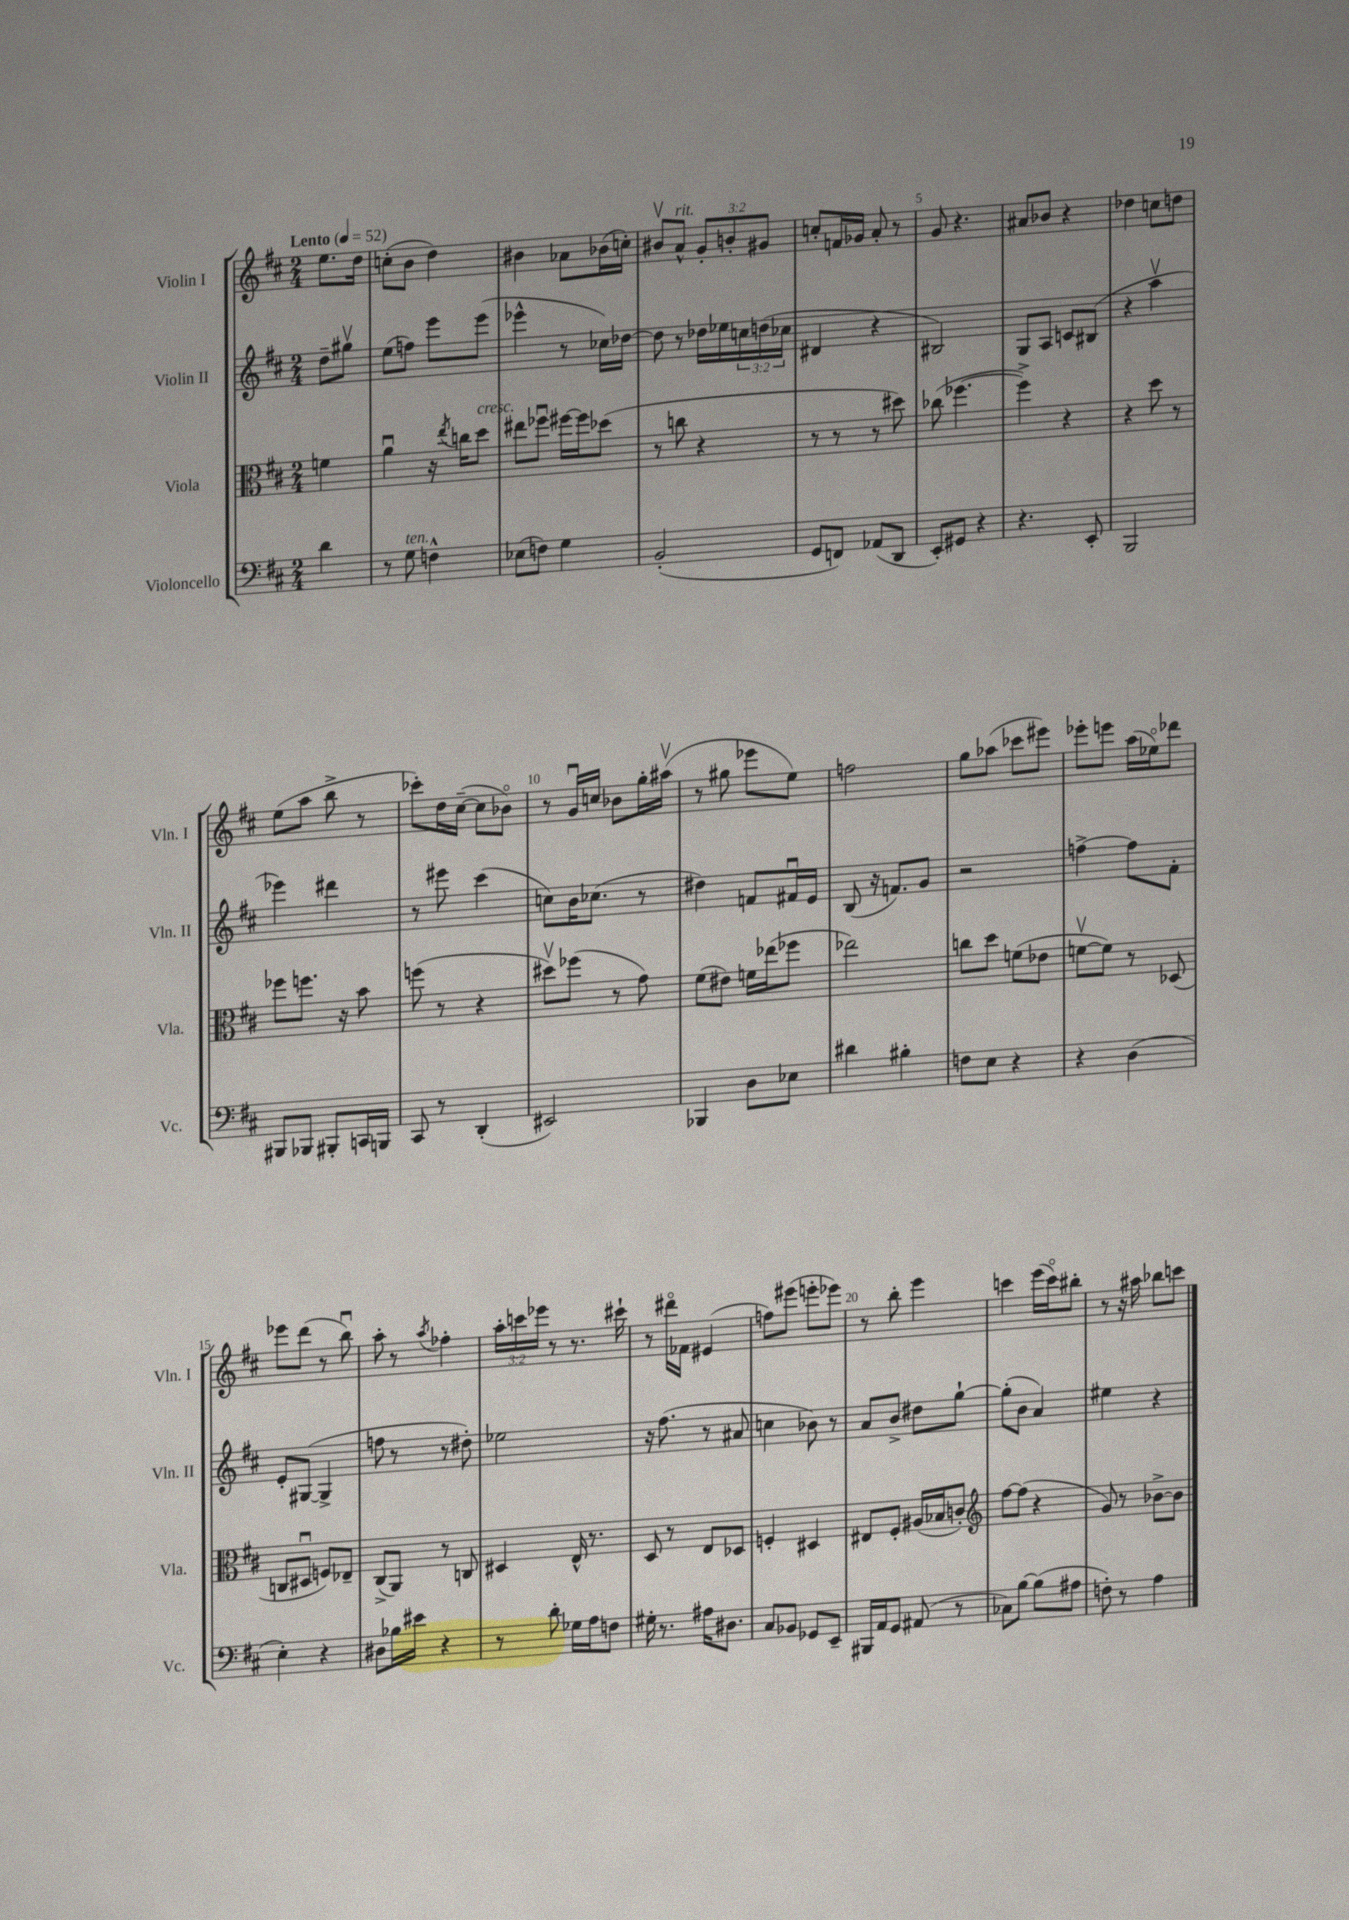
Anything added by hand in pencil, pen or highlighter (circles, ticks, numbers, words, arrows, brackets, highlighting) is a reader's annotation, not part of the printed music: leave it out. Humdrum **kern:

**kern	**kern	**kern	**kern
*staff4	*staff3	*staff2	*staff1
*clefF4	*clefC3	*clefG2	*clefG2
*k[f#c#]	*k[f#c#]	*k[f#c#]	*k[f#c#]
*M2/4	*M2/4	*M2/4	*M2/4
*MM52	*MM52	*MM52	*MM52
4d	4f	8dd~	8.ee
.	.	8gg#v	.
.	.	.	16dd
=	=	=	=
8r	4au	(8ee	(8cc'
8G	.	8ff)	8b
4F^^	16r	8eee	4dd)
.	8qee	.	.
.	16cc	.	.
.	8dd	(8eee	.
=	=	=	=
(8E-	8ee#	4eee-^^	4b#
8F)	8ff-u	.	.
4G	[16ff#	8r	8a-
.	16ff#]	.	.
.	(8dd-	16cc-)	(16b-
.	.	[16dd-	16cc')
=	=	=	=
(2BB'	8r	8dd-]	8b#v
.	8cc	8r	8a^^
.	4r	16dd-	12g'
.	.	16ee-	.
.	.	.	12b'
.	.	24cc	.
.	.	(24dd	12g#
.	.	24cc-	.
=	=	=	=
8GG	8r	4d#	8cc'
8FF)	8r	.	16f
.	.	.	16g-
(8AA-	8r	4r	8a'
8DD	8dd#)	.	8r
=	=	=	=
8EE')	(8cc-	2B#)	8g
8GG#	[4.ff-	.	4.r
4r	.	.	.
=	=	=	=
4.r	4ff-^])	8G	8a#
.	.	8A	8b-
.	4r	8c	4r
8EE'	.	(8B#	.
=	=	=	=
2BBB	4r	4r	4dd-
.	8dd	4aav	8cc
.	8r	.	8dd
=	=	=	=
8BBB#	8ff-	4eee-)	(8ee
8BBB-	8.ff	.	8aa
8BBB#'	.	4ddd#	8bb^
.	16r	.	.
16CC	8b	.	8r
16BBB	.	.	.
=	=	=	=
8CC#	(8ff	8r	8ccc-')
8r	8r	8eee#	16dd
.	.	.	([16cc#~
(4DD'	4r	(4ccc#	8cc#]
.	.	.	8b-o)
=	=	=	=
2EE#)	8dd#v)	8cc)	8r
.	(8ff-	16b	16gu
.	.	(8.cc-	16cc
.	8r	.	8b-
.	8g)	8r	16gg'
.	.	.	(16aa#v
=	=	=	=
4BBB-	(8f#	4dd#)	8r
.	8e#)	.	8gg#
8D	16f	8f	8eee-
.	(16ee-	.	.
8E-	8ff-	16f#u	8ee)
.	.	16e	.
=	=	=	=
4d#	2ee-)	(8B	2ff
.	.	16r	.
.	.	8.f)	.
4B#'	.	.	.
.	.	8g	.
=	=	=	=
8F	8cc	2r	8gg
8E	8dd	.	(8aa-
4r	(8f	.	8ccc-
.	8e-	.	8eee#)
=	=	=	=
4r	[8fv	[4ff^	8eee-'
.	8f])	.	8eee
(4D	8r	8ff]	(16aa
.	.	.	16ee-o)
.	(8D-	8f#'	8ddd-
=	=	=	=
4E')	8C	8e'	8eee-
.	8D#u	([8G#	(8ddd
4r	8F)	4G#^]	8r
.	8E-~	.	8bbu)
=	=	=	=
8D#	(8C#^	8ff	8aa'
16B-	8AA)	8r	8r
16e#	.	.	.
.	.	.	8qaa
4r	8r	8r	4ff-'
.	8C	8dd#')	.
=	=	=	=
8r	4D#	2ee-	24aa'
.	.	.	24ccc
.	.	.	24eee-
8d'	.	.	8r
16G-	16E^^	.	8.r
16A	8.r	.	.
8F	.	.	.
.	.	.	16ccc#`
=	=	=	=
16G#'	8D	16r	8r
8.r	.	(8.ff#	.
.	8r	.	16ddd#o
.	.	.	16f-
16A#	8E	8r	(4e#
8.D#	.	.	.
.	8D-	8a#	.
=	=	=	=
8C#	4F'	4cc	8ff)
8BB-	.	.	(8eee#
8GG-	4D#	8b-)	8eee'
8EE~	.	8r	8eee-)
=	=	=	=
16BBB#	8E#	8a	8r
16AA	.	.	.
8GG	8F#'	8b^	8bb'
(8AA#	(16A#	8dd#	4eee
.	16B-	.	.
8r	8c')	[8gg`	.
=	=	=	=
*	*clefG2	*	*
8C-)	[8ff#	(8gg']	4ccc
[8B	(8ff#]	8b	.
(8B]	4r	4a)	(16eee
.	.	.	16ccco)
8A#	.	.	8bb#'
=	=	=	=
8F')	8g)	4ee#	8r
8r	8r	.	16r
.	.	.	16aa#
4A	[8b-^	4r	8bb-
.	8b-]	.	8ccc
==	==	==	==
*-	*-	*-	*-
